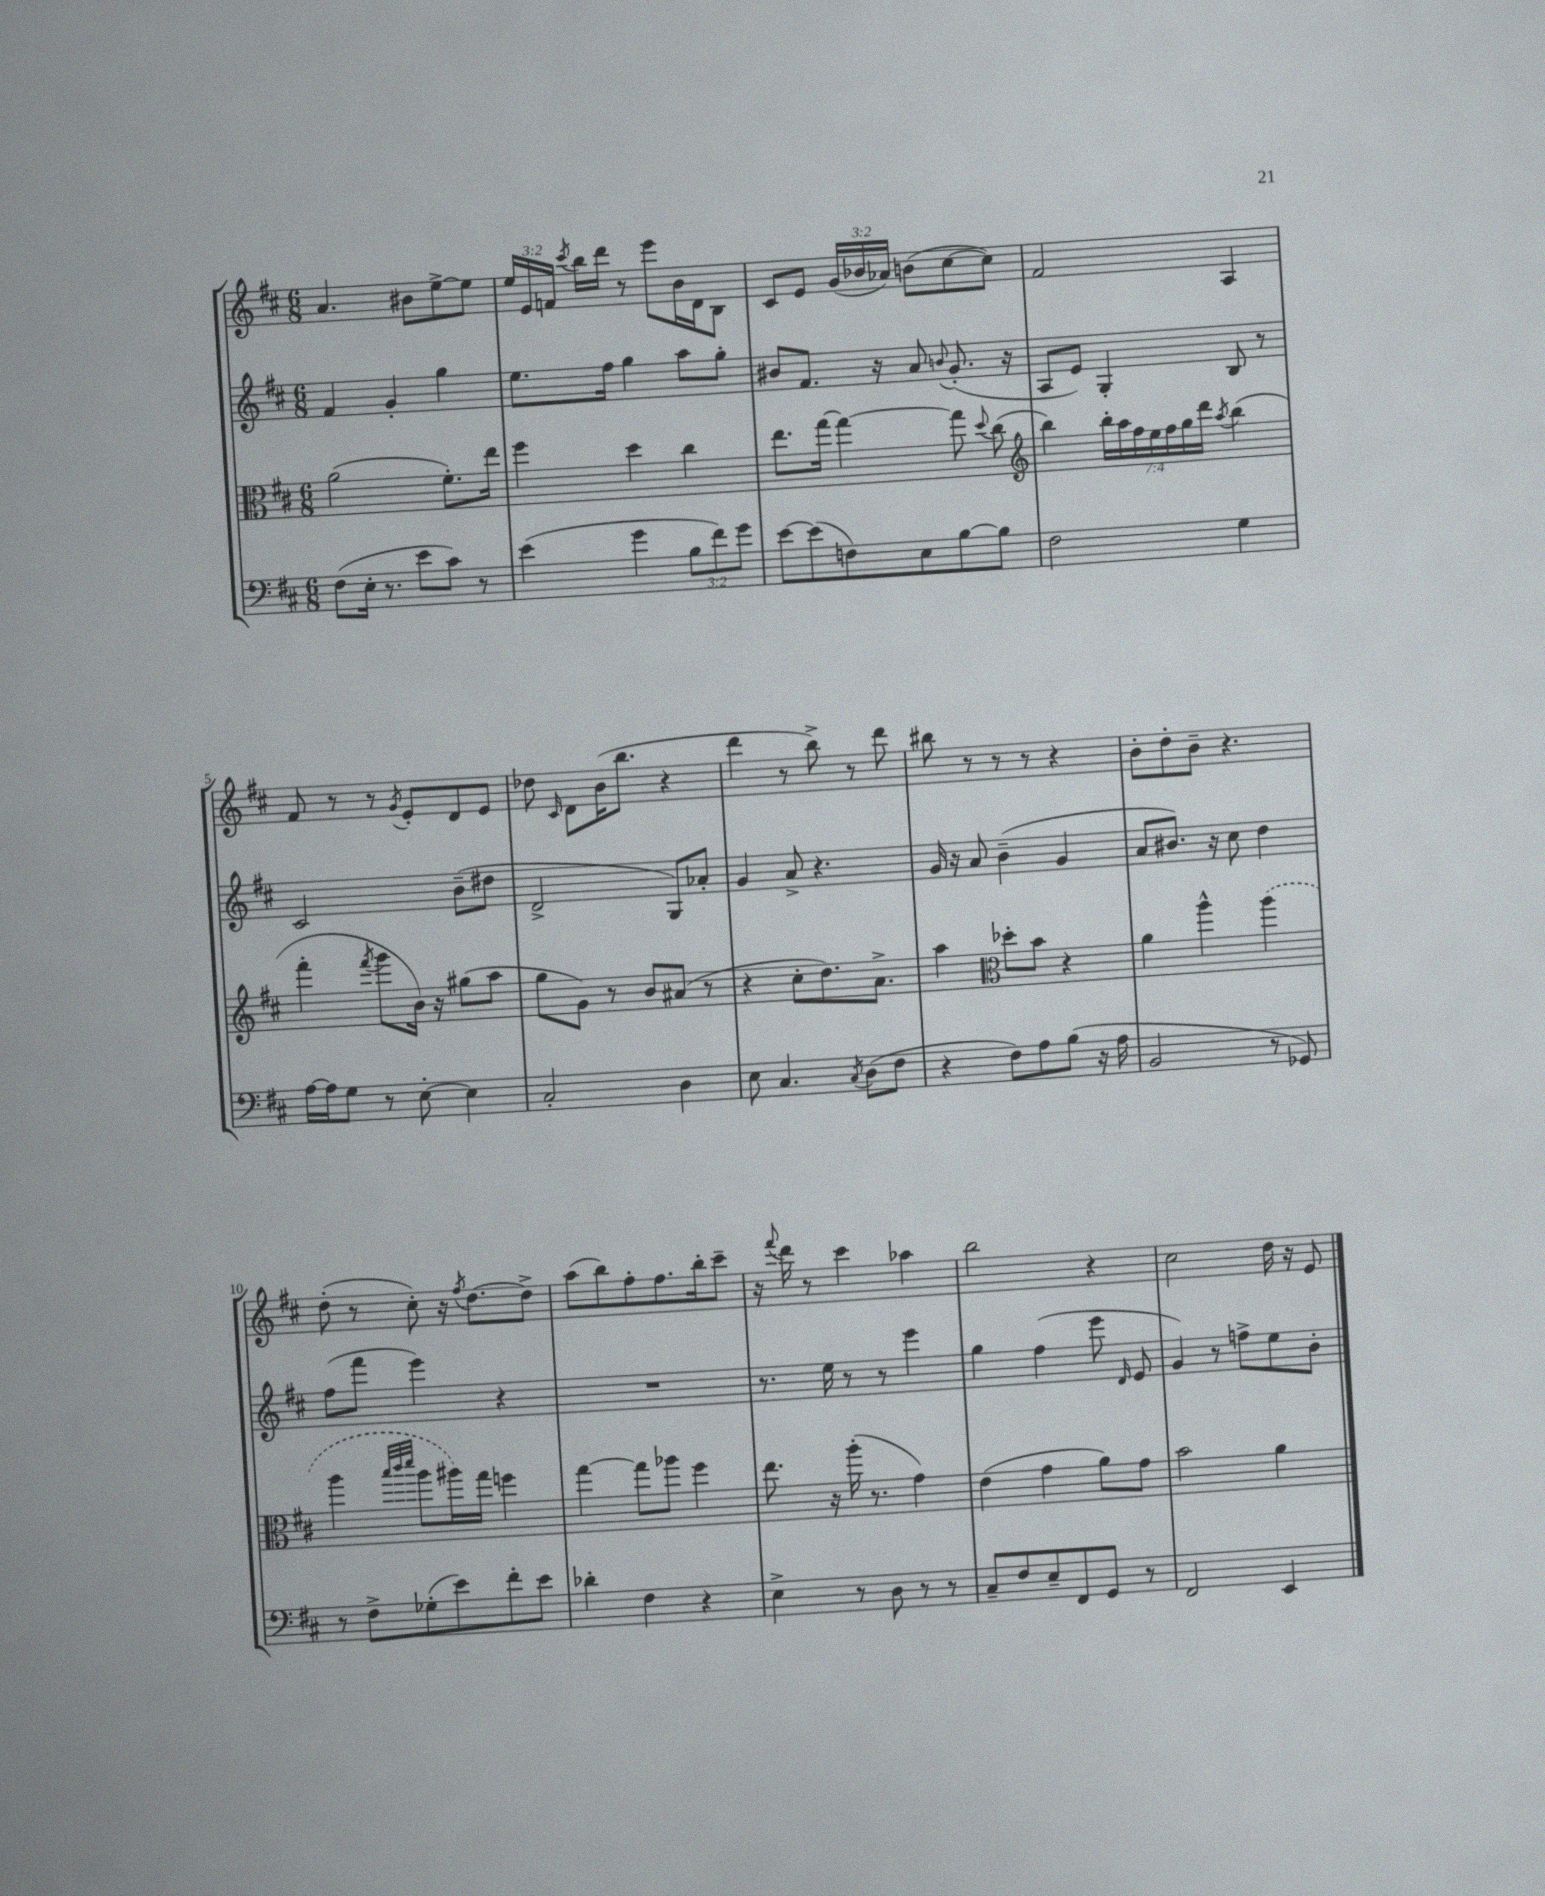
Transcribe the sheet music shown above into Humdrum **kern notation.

**kern	**kern	**kern	**kern
*part4	*part3	*part2	*part1
*staff4	*staff3	*staff2	*staff1
*clefF4	*clefC3	*clefG2	*clefG2
*k[f#c#]	*k[f#c#]	*k[f#c#]	*k[f#c#]
*M6/8	*M6/8	*M6/8	*M6/8
=1	=1	=1	=1
(8F#\L	(2a\	4f#/	4.a/
16E'\Jk	.	.	.
8.r	.	.	.
.	.	4g'/	.
8e\L	.	.	8b#X\L
8c#\J)	8.f#'\L)	4gg\	[8ee^\
8r	.	.	8ee\J]
.	16ee\Jk	.	.
=2	=2	=2	=2
(4e\	4ff#\	8.ee\L	24ee/LL
.	.	.	24e/
.	.	.	24fn/JJ
.	.	.	8qccc#/
.	.	.	16bb\LL
.	.	16ff#\Jk	16ddd\JJ
4g\	4dd\	4gg\	8r
.	.	.	8eee\L
12B\L	4cc#\	8aa\L	16b\L
.	.	.	16d\J
12f#\)	.	.	.
.	.	8gg'\J	8B\J
12g\J	.	.	.
=3	=3	=3	=3
[8e\L	8.ee\L	8b#X/L	8c#/L
(8e\]	.	8.f#/J	8e/J
.	[16gg\Jk	.	.
8Fn\)	4gg\_	.	(24g/LL
.	.	.	24b-X/
.	.	16r	.
.	.	.	24a-X/JJ)
8E\	.	8a/	(8bn\L
.	.	8qqbn/	.
[8B\	8gg\]	(8.g'/	[8cc#\
.	8qqdd/	.	.
8B\J]	(8cc#\	.	8cc#\J])
.	.	16r	.
=4	=4	=4	=4
*	*clefG2	*	*
2F#\	4bb\)	8A/L	2f#/
.	.	8e/J)	.
.	28bb'\LL	4G'/	.
.	28aa\	.	.
.	28ff#\	.	.
.	28ee\	.	.
.	28ff#\	.	.
.	28gg\	.	.
.	28ddd\JJ	.	.
.	8qaa/	.	.
4G\	(4bb\	8B/	4A/
.	.	8r	.
!!LO:LB:g=z
=5	=5	=5	=5
[16A\LL	4fff#'\	2c#/	8f#/
16A\J]	.	.	.
8G\J	.	.	8r
.	8qfff#/	.	.
8r	8ggg\L	.	8r
.	.	.	8qg/
[8E'\	16b\Jk)	.	8e'/L
.	16r	.	.
4E\]	(8gg#X\L	(8b~\L	8d/
.	8aa\J	8dd#X\J	8e/J
=6	=6	=6	=6
2C#'/	8gg\L	2d^/	8dd-X\
.	.	.	16qqc#/
.	8g\J)	.	8d\L
.	8r	.	(16b\K
.	.	.	8.bb\J
.	8b/L	.	.
4D\	(8a#X/J	8G/L)	4r
.	8r	8a-X'/J	.
=7	=7	=7	=7
8E\	4r	4g/	4ddd\
4.C#/	.	.	.
.	8cc#'\L	8a^/	8r
.	8.dd\)	4.r	8bb^\)
8qC#/	.	.	.
(8D\L	.	.	8r
.	8.a^\J	.	.
8F#\J	.	.	8ddd\
=8	=8	=8	=8
4r	4aa\	16g/	8bb#X\
.	.	16r	.
.	.	8a/	8r
*	*clefC3	*	*
8F#\L)	8dd-X'\L	(4b~\	8r
8A\	8b\J	.	8r
(8B\J	4r	4g/	4r
16r	.	.	.
16A\	.	.	.
=9	=9	=9	=9
2BB/	4a\	8a/L	8b'\L
.	.	8.b#X/J)	8dd'\
.	4aa^^\	.	8b~\J
.	.	16r	.
.	.	8cc#\	4.r
8r	(4aa\	4dd\	.
8GG-X/)	.	.	.
!!LO:LB:g=z
=10	=10	=10	=10
8r	4aa\	(8ff#\L	(8dd'\
8F#^\L	.	8fff#\J	8r
.	32qqbb/LLL	.	.
.	32qqccc#/	.	.
.	32qqddd/JJJ	.	.
(8G-X'\	8aa\L	4eee\)	8cc#'\)
8e\)	16aa#X\L)	.	16r
.	.	.	8qff#/
.	16gg\JJ	.	[8.dd\L
8f#'\	4ffn\	4r	.
8e\J	.	.	8dd^\J]
=11	=11	=11	=11
4d-X'\	[4gg\	2.r	(8aa\L
.	.	.	8bb\)
4F#\	8gg\L]	.	8ff#'\
.	8aa-X\J	.	8.ff#\
4r	4ff#\	.	.
.	.	.	16bb'\k
.	.	.	8ccc#~\J
=12	=12	=12	=12
4E^\	8.ee\	8.r	16r
.	.	.	8qqfff#/
.	.	.	16ddd\
.	.	.	8r
.	16r	16ee\	.
8r	(16aa'\	8r	4ccc#\
.	8.r	.	.
8D\	.	8r	.
8r	4g\)	4eee\	4aa-X\
8r	.	.	.
=13	=13	=13	=13
8C#~/L	(4e\	4gg\	2bb\
8F#/	.	.	.
8E~/	4g\	(4ff#\	.
8FF#/	.	.	.
8GG/J	8a\L)	8eee\	4r
.	.	16qqd/	.
8r	8g\J	8e/	.
=14	=14	=14	=14
2FF#/	2b\	4g/)	2cc#\
.	.	8r	.
.	.	8ffn^\L	.
4EE/	4a\	8ee\	16dd\
.	.	.	16r
.	.	8b'\J	8e/
==	==	==	==
*-	*-	*-	*-
